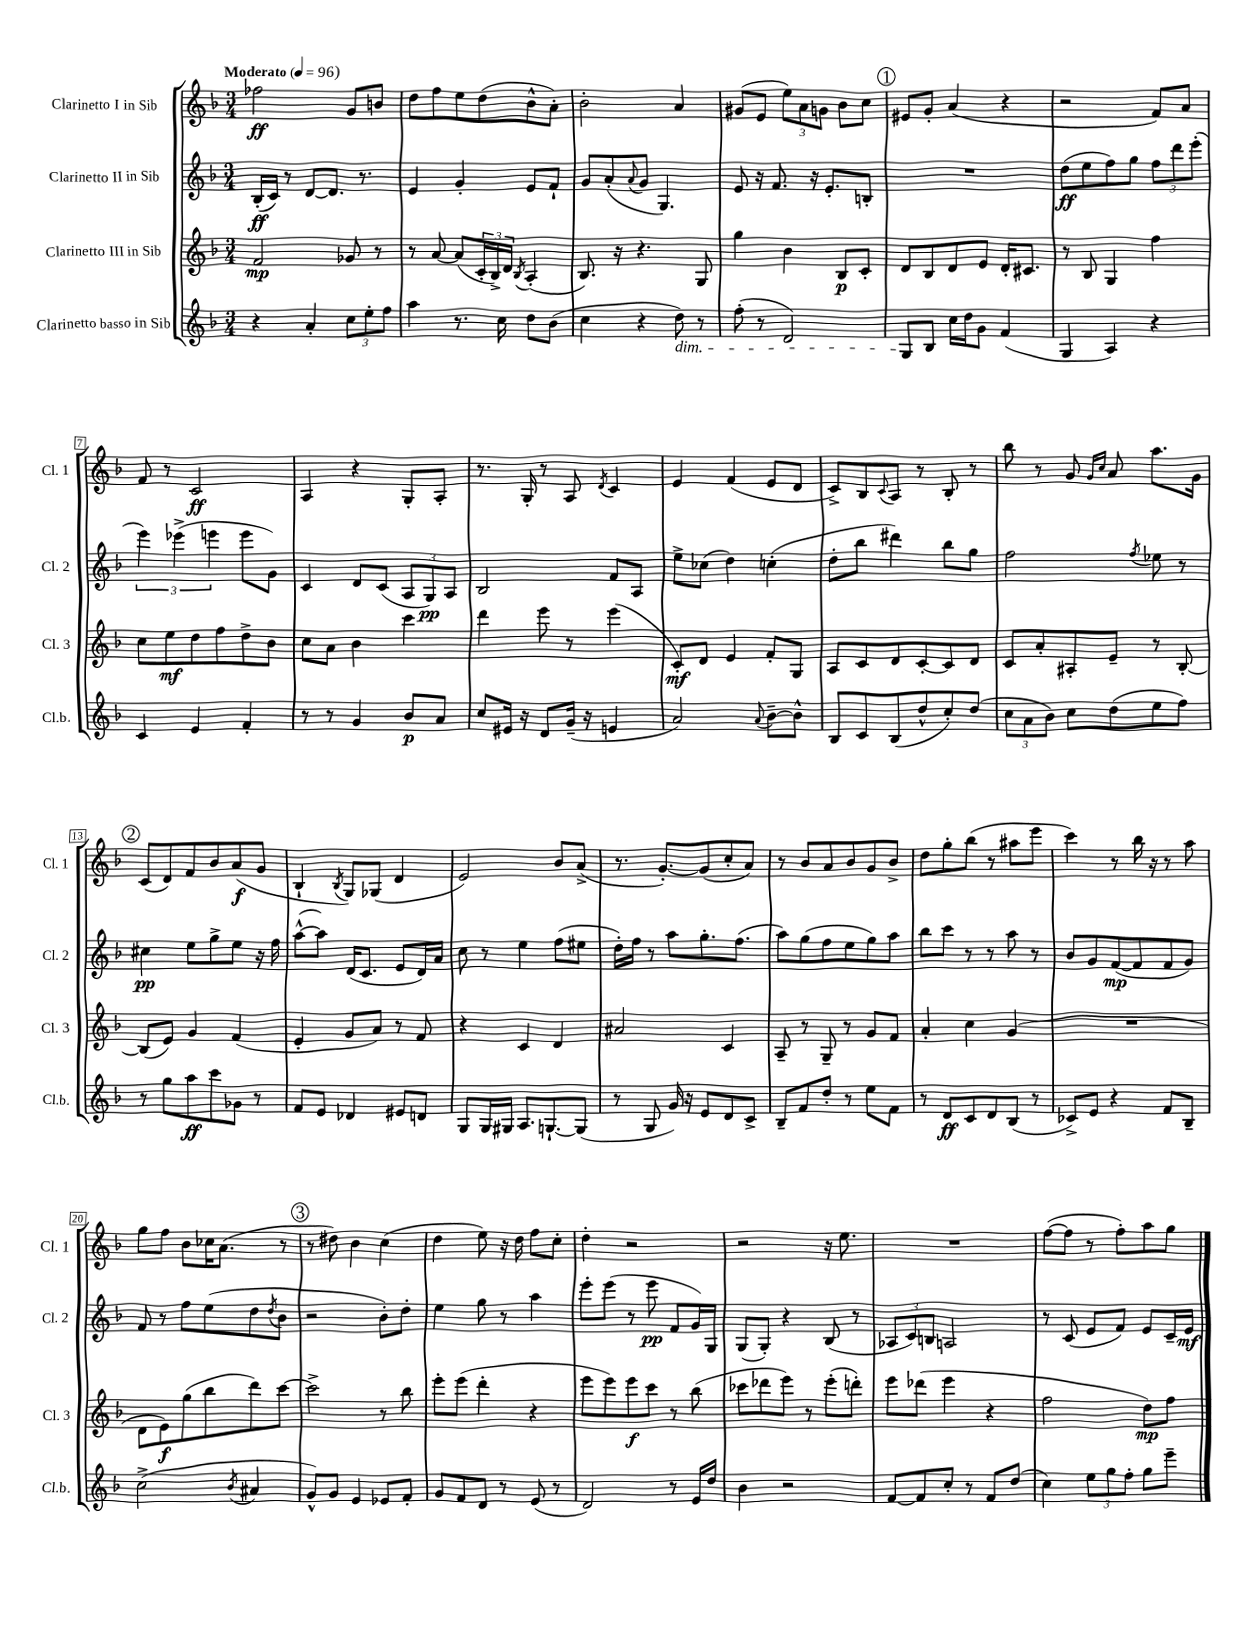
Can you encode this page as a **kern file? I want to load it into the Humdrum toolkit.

**kern	**kern	**kern	**kern
*staff4	*staff3	*staff2	*staff1
*clefG2	*clefG2	*clefG2	*clefG2
*k[b-]	*k[b-]	*k[b-]	*k[b-]
*M3/4	*M3/4	*M3/4	*M3/4
*MM96	*MM96	*MM96	*MM96
4r	2f	(16B-'	2ff-
.	.	16c)	.
.	.	8r	.
4a'	.	[8d	.
.	.	8.d]	.
12cc	8g-	.	8g
.	.	8.r	.
12ee'	.	.	.
.	8r	.	8b
12ff	.	.	.
=	=	=	=
4aa	8r	4e	8dd
.	[8a	.	8ff
8.r	(8a]	4g'	8ee
.	24c'	.	(8dd
.	24B-^)	.	.
16cc	.	.	.
.	24d	.	.
.	8qB-	.	.
8dd	(4A'	8e	8b-^^
(8b-	.	8f`	8a')
=	=	=	=
4cc	8.B-)	8g	2b-'
.	.	(8a'	.
.	16r	.	.
.	.	8qqa	.
4r	4.r	8g	.
.	.	4.G)	.
8dd)	.	.	4a
8r	8G	.	.
=	=	=	=
(8ff'	4gg	8e	(8g#
8r	.	16r	8e
.	.	8.f	.
2d)	4b-	.	12ee)
.	.	.	12a
.	.	16r	.
.	.	.	12g
.	.	8.e'	.
.	8B-	.	8b-
.	8c'	8B'	8cc
=	=	=	=
8G	8d	2.r	8e#
8B-	8B-	.	8g'
16cc	8d	.	(4a
16dd	.	.	.
8g	8e	.	.
(4f	16d'	.	4r
.	8.c#	.	.
=	=	=	=
4G	8r	(8dd	2r
.	8B-	8ee	.
4A)	4G	8ff)	.
.	.	8gg	.
4r	4ff	12ff	8f)
.	.	12ddd	.
.	.	.	8a
.	.	(12eee'	.
=	=	=	=
4c	8cc	6eee)	8f
.	8ee	.	8r
.	.	(6eee-^	.
4e	8dd	.	2c
.	.	6eee	.
.	8ff	.	.
4f'	8dd^	8eee	.
.	8b-	8g)	.
=	=	=	=
8r	8cc	4c	4A
8r	8a	.	.
4g	4b-	8d	4r
.	.	(8c	.
8b-	4ccc	12A	8G'
.	.	12G)	.
8a	.	.	8A'
.	.	12A	.
=	=	=	=
8cc	4ddd	2B-	8.r
16e#	.	.	.
16r	.	.	16G'
8d	8eee	.	8r
(16g~	8r	.	8A
16r	.	.	.
.	.	.	8qd
4e	(4eee	8f	4c
.	.	8A	.
=	=	=	=
2a)	8c')	8ee^	4e
.	8d	(8cc-	.
.	4e	4dd)	(4f
8qqa	.	.	.
[8b-~	8f'	(4cc'	8e
8b-^^]	8G	.	8d
=	=	=	=
8B-	8A	8dd'	8c^)
8c	8c	8bb-	8B-
.	.	.	8qqc
(8B-	8d	4ddd#)	8A
8dd^^	[8c'	.	8r
8cc')	8c]	8bb-	8B-'
(8dd	8d	8gg	8r
=	=	=	=
12cc	8c	2ff	8bb-
12a	.	.	.
.	8a'	.	8r
12b-)	.	.	.
8cc	8A#'	.	8g
.	.	.	16qqg
.	.	.	16qqcc
(8dd	8e~	.	8a
.	.	8qff	.
8ee	8r	8ee-	8.aa
8ff)	[8B-'	8r	.
.	.	.	16g
=	=	=	=
8r	(8B-]	4cc#	(8c
8gg	8e)	.	8d)
8aa	4g	8ee	8f
8ccc	.	8gg^	8b-
8g-	(4f	8ee	(8a
8r	.	16r	8g
.	.	16ff	.
=	=	=	=
8f	4e'	([8aa^^	4B-`
8e	.	8aa])	.
.	.	.	8qB-
4d-	8g	(16d	8G)
.	.	8.c	.
.	8a)	.	(8G-
8e#	8r	8e	4d
8d	8f	16d)	.
.	.	16a	.
=	=	=	=
8G	4r	8cc	2e)
16G	.	8r	.
16G#	.	.	.
8.A	4c	4ee	.
[8.G`	.	.	.
.	4d	(8ff	8b-
(8G]	.	8ee#	(8a^
=	=	=	=
8r	2a#	16dd')	8.r
.	.	16ff	.
8G	.	8r	.
.	.	.	[8.g')
16g)	.	8aa	.
16r	.	.	.
8e	.	8.gg'	(8g]
8d	4c	.	8cc'
.	.	(8.ff	.
8c^	.	.	8a)
=	=	=	=
8B-~	8A~	8aa)	8r
8f	8r	(8gg	8b-
8dd'	8G~	8ff	8a
8r	8r	8ee	8b-
8ee	8g	8gg)	8g
8f	8f	8aa	8b-^
=	=	=	=
8r	4a'	8bb-	8dd
8d	.	8ccc	8gg'
8c	4cc	8r	(8bb-
8d	.	8r	8r
(8B-	(4g	8aa	8aa#
8r	.	8r	8eee
=	=	=	=
8c-^)	2.r	8b-	4ccc)
8e	.	8g	.
4r	.	([8f	8r
.	.	8f]	16bb-
.	.	.	16r
8f	.	8f	8r
8B-~	.	8g)	8aa
=	=	=	=
(2cc^	8d	8f	8gg
.	8e)	8r	8ff
.	(8gg	8ff	8b-
.	8bb-	(8ee	16cc-
.	.	.	(8.a
8qb-	.	.	.
4a#	8ddd)	8dd	.
.	.	8qdd	.
.	[8ccc	8b-	8r
=	=	=	=
8g^^)	2ccc^]	2r	8r
8g	.	.	8dd#)
4e	.	.	4b-
8e-	8r	8b-')	(4cc
8f'	8bb-	8dd'	.
=	=	=	=
8g	8eee'	4ee	4dd
8f	(8eee	.	.
8d	4ddd'	8gg	8ee)
8r	.	8r	16r
.	.	.	16dd
(8e	4r	4aa	8ff
8r	.	.	8cc'
=	=	=	=
2d)	8eee	8eee'	4dd'
.	8eee)	(8eee	.
.	8eee	8r	2r
.	8ccc	8eee	.
8r	8r	8f	.
16e	(8bb-	16g)	.
16dd	.	16G	.
=	=	=	=
4b-	8ccc-	(8G	2r
.	8ddd-	8G')	.
2r	8eee)	4r	.
.	8r	.	.
.	(8eee'	(8B-	16r
.	.	.	8.ee
.	8ddd')	8r	.
=	=	=	=
[8f	8eee	12A-	2.r
.	.	12c)	.
8f]	(8ddd-	.	.
.	.	12B	.
8cc'	4eee	2A	.
8r	.	.	.
8f	4r	.	.
(8dd	.	.	.
=	=	=	=
4cc)	2ff	8r	([8ff
.	.	(8c	8ff]
12ee	.	8e	8r
12gg	.	.	.
.	.	8f)	8ff')
12ff'	.	.	.
8gg	8dd)	8e	8aa
8eee~	8ff	16c~	8gg
.	.	16e	.
==	==	==	==
*-	*-	*-	*-
